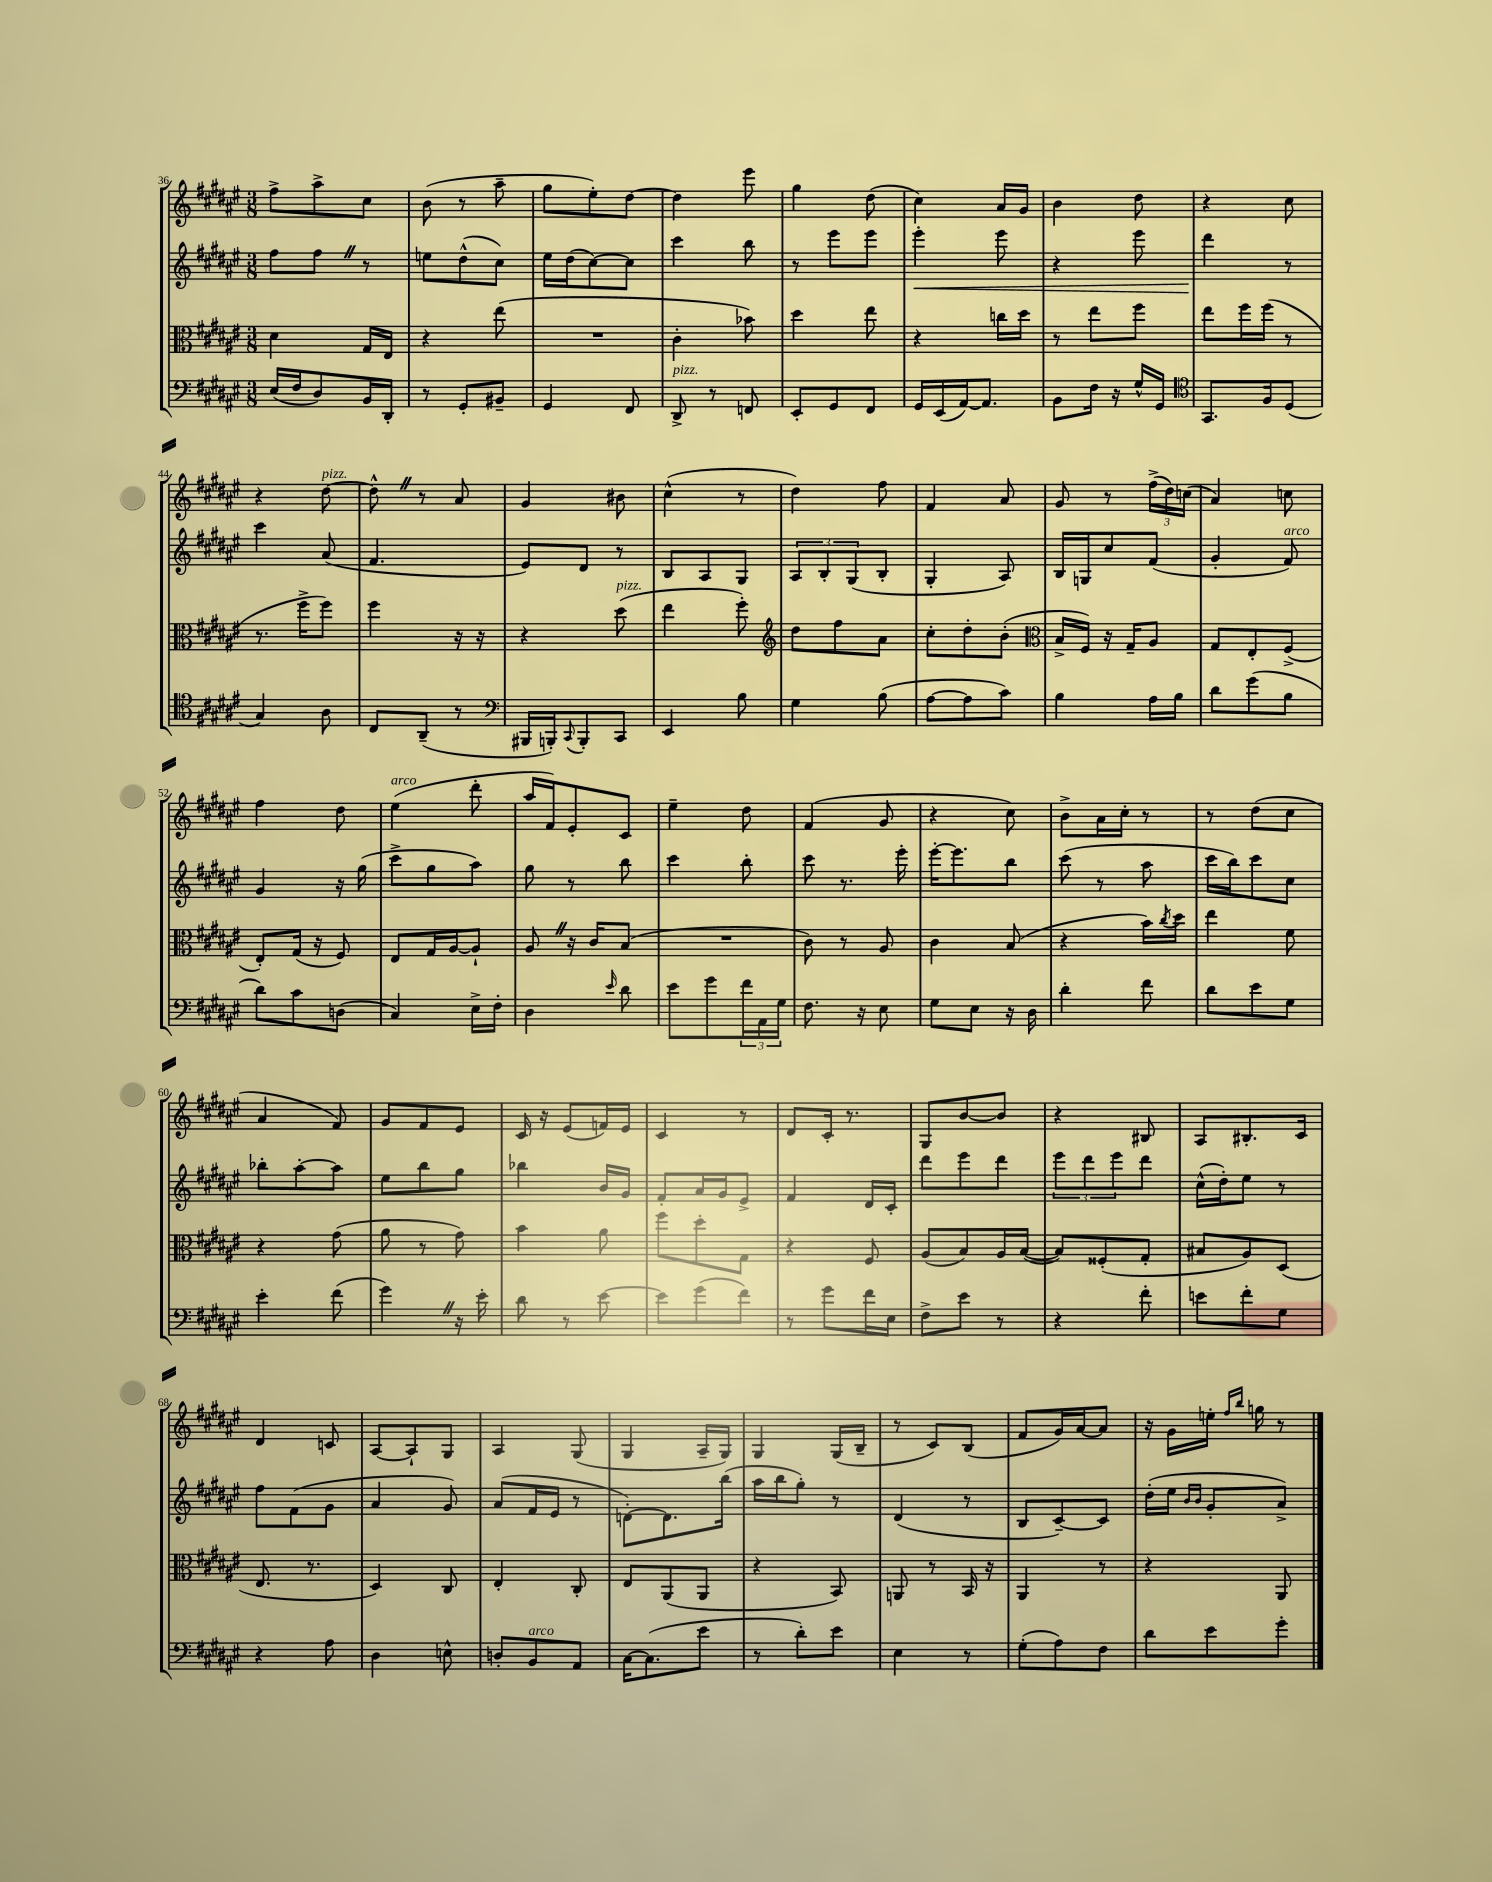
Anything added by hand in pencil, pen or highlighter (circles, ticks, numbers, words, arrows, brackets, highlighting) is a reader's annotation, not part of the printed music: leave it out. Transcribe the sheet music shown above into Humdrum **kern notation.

**kern	**kern	**kern	**kern
*staff4	*staff3	*staff2	*staff1
*clefF4	*clefC3	*clefG2	*clefG2
*k[f#c#g#d#a#e#]	*k[f#c#g#d#a#e#]	*k[f#c#g#d#a#e#]	*k[f#c#g#d#a#e#]
*M3/8	*M3/8	*M3/8	*M3/8
(16E#	4d#	8ff#	8ff#^
16F#	.	.	.
8D#)	.	8ff#	8aa#^
16BB	16G#	8r	8cc#
16DD#'	16E#	.	.
=	=	=	=
8r	4r	8ee	(8b
8GG#'	.	(8dd#^^	8r
8BB#~	(8ee#	8cc#)	8aa#~
=	=	=	=
4GG#	4.r	16ee#	8gg#
.	.	(16dd#	.
.	.	[8cc#)	8ee#')
8FF#	.	8cc#]	[8dd#
=	=	=	=
8DD#^	4c#'	4ccc#	4dd#]
8r	.	.	.
8FF	8b-)	8bb	8eee#
=	=	=	=
8EE#'	4dd#	8r	4gg#
8GG#	.	8eee#	.
8FF#	8ee#	8eee#	(8dd#
=	=	=	=
16GG#	4r	4eee#'	4cc#)
(16EE#	.	.	.
[16AA#)	.	.	.
8.AA#]	.	.	.
.	16cc	8eee#	16a#
.	16dd#	.	16g#
=	=	=	=
8BB	8r	4r	4b
16F#	8ee#	.	.
16r	.	.	.
16G#^^	8ff#	8eee#	8dd#
16GG#	.	.	.
=	=	=	=
*clefC4	*	*	*
8.GG#	8ee#	4ddd#	4r
.	16ff#	.	.
16F#	(16ff#	.	.
(8D#	8r	8r	8cc#
=	=	=	=
4G#)	8.r	4ccc#	4r
.	16ff#^	.	.
8A#	8ff#)	(8a#	[8dd#
=	=	=	=
8C#	4ff#	4.f#	8dd#^^]
(8AA#~	.	.	8r
8r	16r	.	8a#
.	16r	.	.
=	=	=	=
*clefF4	*	*	*
16BBB#	4r	8e#)	4g#
16BBB')	.	.	.
8qqCC#	.	.	.
8BBB'	.	8d#	.
8CC#	(8dd#	8r	8b#
=	=	=	=
4EE#	4ee#	8B	(4cc#^^
.	.	8A#	.
8B	8ff#')	8G#	8r
=	=	=	=
*	*clefG2	*	*
4G#	8dd#	12A#	4dd#)
.	.	12B'	.
.	8ff#	.	.
.	.	(12G#	.
(8B	8a#	8B'	8ff#
=	=	=	=
[8A#	8cc#'	4G#'	4f#
8A#]	8dd#'	.	.
8c#)	(8b'	8A#)	8a#
=	=	=	=
*	*clefC3	*	*
4B	16B^	16B	8g#
.	16F#)	16G	.
.	16r	8cc#	8r
.	16G#~	.	.
16A#	8A#	(8f#	(24ff#^
.	.	.	24dd#)
16B	.	.	.
.	.	.	(24cc
=	=	=	=
8d#	8G#	4g#'	4a#)
(8g#	8E#'	.	.
8B	(8F#^	8f#)	8cc
=	=	=	=
8d#)	8E#')	4g#	4ff#
8c#	(16G#	.	.
.	16r	.	.
(8D	8F#)	16r	8dd#
.	.	(16gg#	.
=	=	=	=
4C#)	8E#	8ccc#^	(4ee#
.	16G#	8gg#	.
.	[16A#	.	.
16E#^	8A#`]	8aa#)	8ddd#'
16F#'	.	.	.
=	=	=	=
4D#	8A#	8gg#	16aa#
.	.	.	16f#)
.	16r	8r	8e#'
.	16c#	.	.
16qqe#	.	.	.
8d#	(8B	8bb	8c#
=	=	=	=
8e#	4.r	4ccc#	4ee#~
8g#	.	.	.
24f#	.	8bb'	8dd#
24AA#	.	.	.
24G#	.	.	.
=	=	=	=
8.F#	8c#)	8ccc#	(4f#
.	8r	8.r	.
16r	.	.	.
8E#	8A#	.	8g#
.	.	16eee#'	.
=	=	=	=
8G#	4c#	[16eee#'	4r
.	.	8.eee#]	.
8E#	.	.	.
16r	(8B	8bb	8cc#)
16D#	.	.	.
=	=	=	=
4d#'	4r	(8ccc#	8b^
.	.	8r	16a#
.	.	.	16cc#'
8f#	16b)	8aa#	8r
.	8qcc#	.	.
.	16dd#	.	.
=	=	=	=
8d#	4ee#	16ccc#	8r
.	.	16bb)	.
8e#	.	8ccc#	(8dd#
8G#	8f#	8cc#	8cc#
=	=	=	=
4e#'	4r	8bb-'	4a#
.	.	[8aa#'	.
(8f#	(8g#	8aa#]	8f#)
=	=	=	=
4g#)	8a#	8ee#	8g#
.	8r	8bb	8f#
16r	8g#)	8gg#	8e#
16e#'	.	.	.
=	=	=	=
8d#	4b	4bb-	16c#
.	.	.	16r
8r	.	.	(8e#
[8e#	8a#	16b	16f)
.	.	16g#	16e#
=	=	=	=
8e#]	8ff#	8f#'	4c#
(8g#	8dd#'	16a#	.
.	.	16g#	.
8f#)	8G#	8e#^	8r
=	=	=	=
8r	4r	4f#	8d#
8g#	.	.	16c#'
.	.	.	8.r
16f#	8F#	16d#	.
16E#	.	16c#'	.
=	=	=	=
8F#^	(8A#	8ddd#	8G#
8e#	8B)	8eee#	[8b
8r	16A#	8ddd#	8b]
.	([16B	.	.
=	=	=	=
4r	8B])	12eee#	4r
.	.	12ddd#	.
.	(8F##'	.	.
.	.	12eee#	.
8f#'	8G#'	8ddd#	8B#
=	=	=	=
8e	8B#	(16cc#^^	8A#
.	.	16dd#')	.
8f#'	8A#)	8ee#	8.B#'
8G#	(8D#	8r	.
.	.	.	16c#
=	=	=	=
4r	8.E#	8ff#	4d#
.	.	(8f#	.
.	8.r	.	.
8A#	.	8g#	8c
=	=	=	=
4D#	4D#)	4a#	[8A#
.	.	.	8A#`]
8E^^	8C#	8g#)	8G#
=	=	=	=
8D'	4E#'	(8a#	4A#
8BB	.	16f#	.
.	.	16e#	.
8AA#	8C#'	8r	(8G#
=	=	=	=
[16C#	8E#	[8d')	4G#
(8.C#]	.	.	.
.	(8AA#	8.d]	.
8e#	8AA#	.	16A#~
.	.	(16bb	16G#)
=	=	=	=
8r	4r	16aa#	4G#
.	.	16bb	.
8d#')	.	8gg#')	.
8e#	8BB)	8r	(16G#
.	.	.	16B~
=	=	=	=
4E#	8AA	(4d#	8r
.	8r	.	8c#)
8r	16BB	8r	(8B
.	16r	.	.
=	=	=	=
(8G#'	4AA#	8B	8f#
8A#)	.	[8c#~)	16g#)
.	.	.	[16a#
8F#	8r	8c#]	8a#]
=	=	=	=
8d#	4r	(16dd#'	16r
.	.	16ee#	16g#
.	.	16qqb	.
.	.	16qqb	.
8e#	.	8g#'	16ee'
.	.	.	16qqff#
.	.	.	16qqbb
.	.	.	16gg
8g#'	8AA#	8a#^)	8r
==	==	==	==
*-	*-	*-	*-
